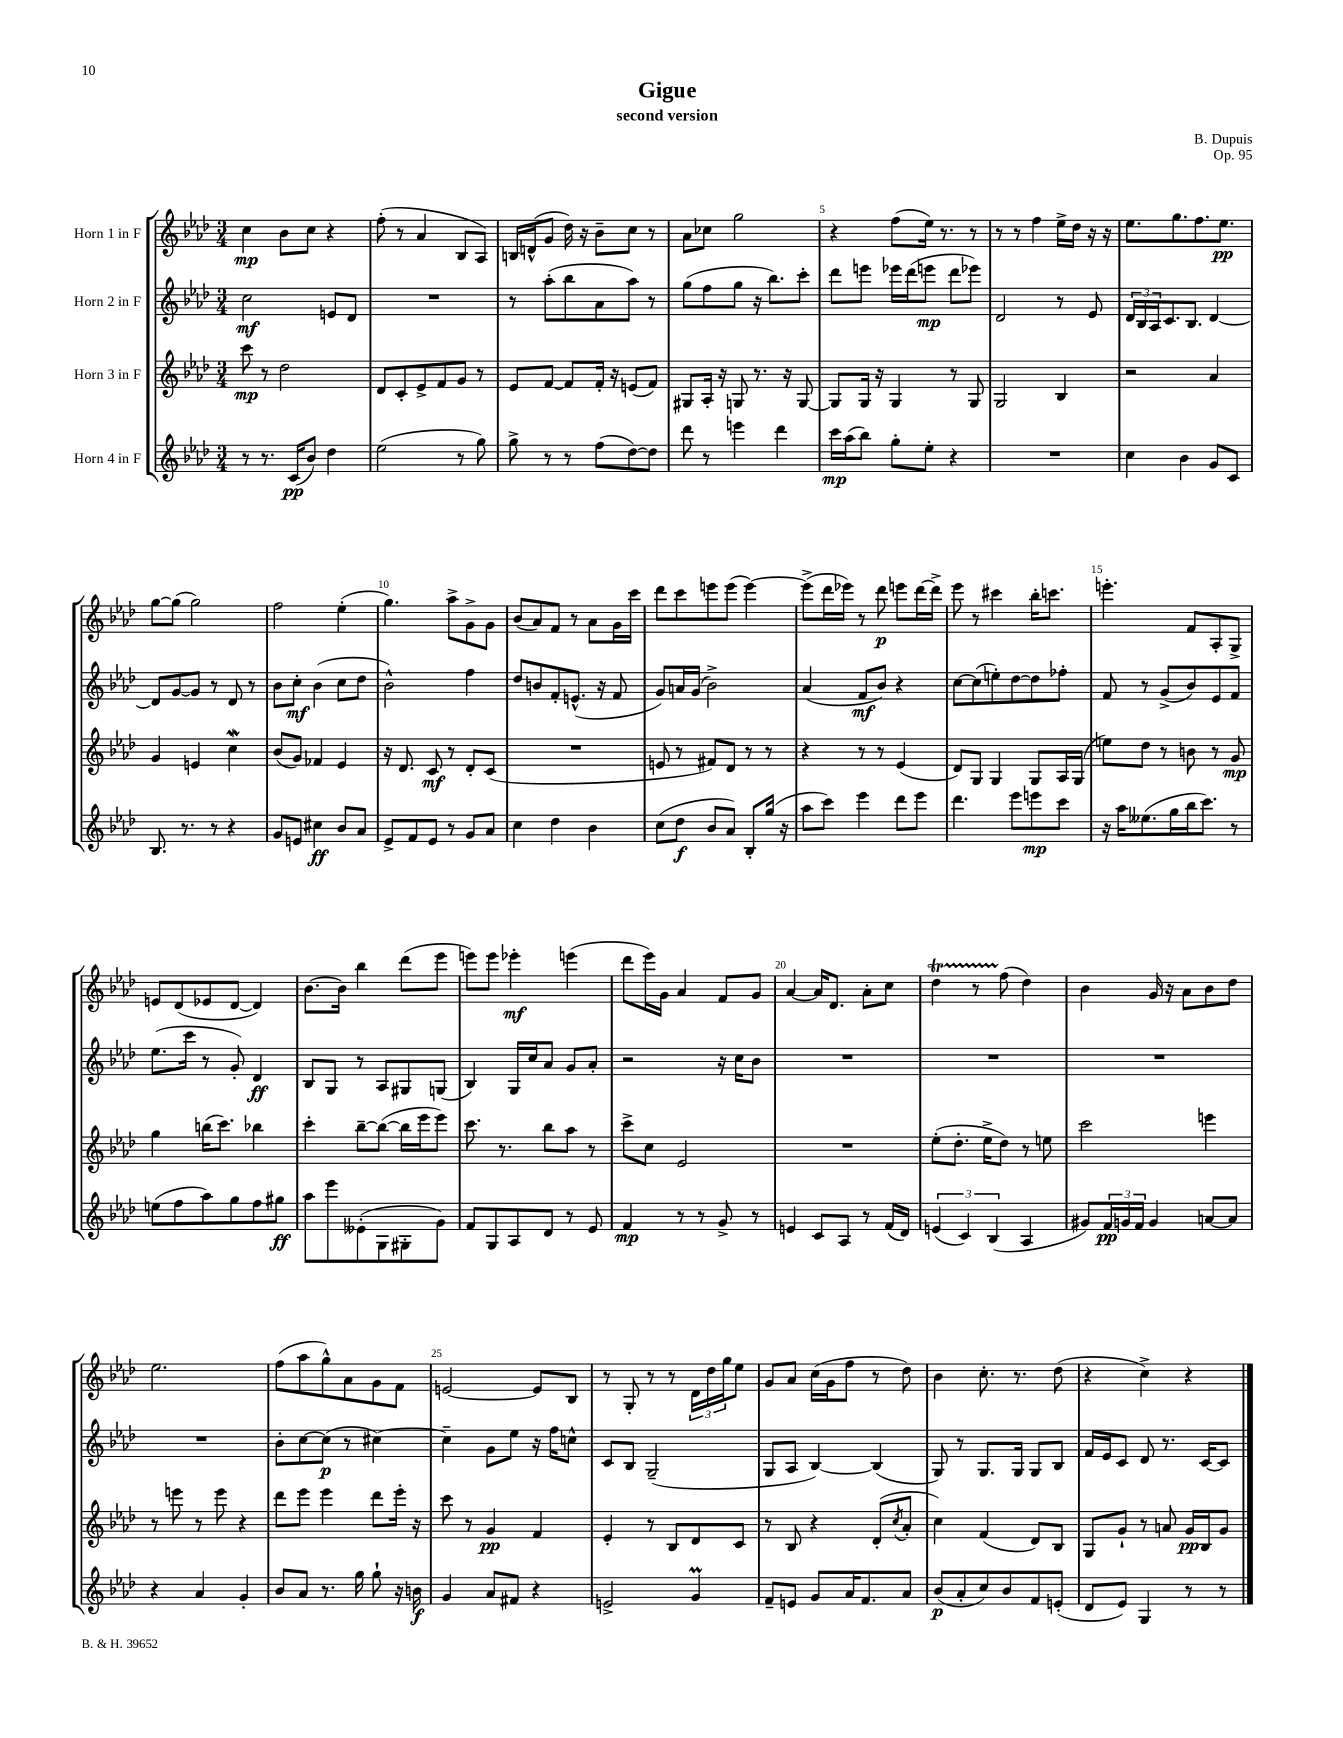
\header { title = "Gigue" composer = "B. Dupuis" subtitle = "second version" opus = "Op. 95" }
<<
\new StaffGroup <<
\new Staff = "s0" \with { instrumentName = "Horn 1 in F" } {
    \clef treble \key aes \major \numericTimeSignature \time 3/4
    c''4\mp bes'8 c''8 r4 |
    f''8-.( r8 aes'4 bes8 aes8) |
    b16 d'16-^( g'8 des''16) r16 bes'8-- c''8 r8 |
    aes'8 ces''8 g''2 |
    r4 f''8( ees''16) r8. r8 |
    r8 r8 f''4 ees''16-> des''16 r16 r16 |
    ees''8. g''8. f''8. ees''8.\pp |
    g''8~ g''8( g''2) |
    f''2 ees''4-.( |
    g''4.) aes''8-> g'8-> g'8 |
    bes'8( aes'8) f'8 r8 aes'8 g'16 c'''16 |
    des'''8 c'''8 e'''8 e'''8( e'''4~) |
    e'''8->( des'''16 ees'''16) r8 des'''8\p e'''8 des'''16~ des'''16-> |
    ees'''8 r8 cis'''4 bes''16-. c'''8. |
    e'''4.-. f'8 aes8-. g8-> |
    e'8 des'8( ees'8 des'8~ des'4) |
    bes'8.~ bes'16 bes''4 des'''8( ees'''8 |
    e'''8) e'''8 ees'''4-.\mf e'''4( |
    des'''8 ees'''16) g'16 aes'4 f'8 g'8 |
    aes'4~ aes'16 des'8. aes'8-. c''8 |
    des''4\startTrillSpan r8 f''8\stopTrillSpan( des''4) |
    bes'4 g'16 r16 aes'8 bes'8 des''8 |
    ees''2. |
    f''8( aes''8 g''8-^) aes'8 g'8 f'8 |
    e'2~ e'8 bes8 |
    r8 g8-. r8 r8 \tuplet 3/2 { des'16 des''16 g''16 } ees''8 |
    g'8 aes'8 c''16( g'16 f''8 r8 des''8) |
    bes'4 c''8.-. r8. des''8( |
    r4 c''4->) r4 \bar "|." |
}
\new Staff = "s1" \with { instrumentName = "Horn 2 in F" } {
    \clef treble \key aes \major \numericTimeSignature \time 3/4
    c''2\mf e'8 des'8 |
    R2. |
    r8 aes''8-.( bes''8 aes'8 aes''8) r8 |
    g''8( f''8 g''8 r16 bes''8.) c'''8-. |
    des'''8 e'''8 ees'''16 des'''16( e'''8\mp des'''8 ees'''8) |
    des'2 r8 ees'8 |
    \tuplet 3/2 { des'16 bes16 aes16 } c'8. bes8. des'4~ |
    des'8 g'8~ g'8 r8 des'8 r8 |
    bes'8 c''8-.\mf bes'4( c''8 des''8 |
    bes'2-^) f''4 |
    des''8 b'8 f'8-. e'8.-^( r16 f'8 |
    g'8) a'16 g'16( bes'2->) |
    aes'4( f'8\mf bes'8) r4 |
    c''8~ c''8( e''8-.) des''8~ des''8 fes''8-. |
    f'8 r8 g'8->( bes'8) ees'8 f'8 |
    ees''8.( c'''16 r8 g'8-.) des'4\ff |
    bes8 g8 r8 aes8 gis8 g8( |
    bes4) g16 c''16 aes'8 g'8 aes'8-. |
    r2 r16 c''16 bes'8 |
    R2. |
    R2. |
    R2. |
    R2. |
    bes'8-. c''8~ c''8\p( r8 cis''4~) |
    cis''4-- g'8 ees''8 r16 f''16 c''8-^ |
    c'8 bes8 g2--( |
    g8 aes8 bes4~) bes4( |
    g8) r8 g8. g16 g8 bes8 |
    f'16 ees'16 c'8 des'8 r8. c'16~ c'8 \bar "|." |
}
\new Staff = "s2" \with { instrumentName = "Horn 3 in F" } {
    \clef treble \key aes \major \numericTimeSignature \time 3/4
    c'''8\mp r8 des''2 |
    des'8 c'8-. ees'8-> f'8 g'8 r8 |
    ees'8 f'8~ f'8 f'16-. r16 e'8( f'8) |
    gis8 aes16-. r16 g8 r8. r16 g8~ |
    g8 g16 r16 g4 r8 g8 |
    g2 bes4 |
    r2 aes'4 |
    g'4 e'4 c''4\mordent |
    bes'8( g'8) fes'4 ees'4 |
    r16 des'8. c'8\mf r8 des'8-. c'8( |
    R2. |
    e'8 r8 fis'8) des'8 r8 r8 |
    r4 r8 r8 ees'4( |
    des'8) g8 g4 g8 aes16 g16( |
    e''8) des''8 r8 b'8 r8 g'8\mp |
    g''4 b''16( c'''8.) bes''4 |
    c'''4-. bes''8~-- bes''8~( bes''16 ees'''16 ees'''8) |
    c'''8. r8. bes''8 aes''8 r8 |
    c'''8-> c''8 ees'2 |
    R2. |
    ees''8-.( des''8.-. ees''16-> des''8) r8 e''8 |
    c'''2 e'''4 |
    r8 e'''8 r8 e'''8 r4 |
    des'''8 ees'''8 ees'''4 des'''8 ees'''16-. r16 |
    c'''8 r8 g'4\pp f'4 |
    ees'4-. r8 bes8 des'8 c'8 |
    r8 bes8 r4 des'8-.( \acciaccatura { c''8 } aes'8-. |
    c''4) f'4( des'8) bes8 |
    g8 g'8-! r8 a'8 g'16\pp bes16 g'8 \bar "|." |
}
\new Staff = "s3" \with { instrumentName = "Horn 4 in F" } {
    \clef treble \key aes \major \numericTimeSignature \time 3/4
    r8 r8. c'16\pp( bes'8) des''4 |
    ees''2( r8 g''8) |
    g''8-> r8 r8 f''8( des''8~) des''8 |
    des'''8 r8 e'''4 des'''4 |
    c'''16\mp aes''16( bes''8) g''8-. ees''8-. r4 |
    R2. |
    c''4 bes'4 g'8 c'8 |
    bes8. r8. r8 r4 |
    g'8 e'8 cis''4\ff bes'8 aes'8 |
    ees'8-> f'8 ees'8 r8 g'8 aes'8 |
    c''4 des''4 bes'4 |
    c''8( des''8\f bes'8 aes'8) bes8-. g''16( r16 |
    aes''8 c'''8) ees'''4 des'''8 ees'''8 |
    des'''4. ees'''8 e'''8\mp c'''8 |
    r16 aes''16 eeses''8.( g''16 bes''16 c'''8.) r8 |
    e''8( f''8 aes''8) g''8 f''8 gis''8\ff |
    aes''8 ees'''8 eeses'8-.( g8 gis8-. g'8) |
    f'8 g8 aes8 des'8 r8 ees'8 |
    f'4\mp r8 r8 g'8-> r8 |
    e'4 c'8 aes8 r8 f'16( des'16) |
    \tuplet 3/2 { e'4( c'4) bes4( } aes4 |
    gis'8) \tuplet 3/2 { f'16\pp g'16 f'16 } g'4 a'8~ a'8 |
    r4 aes'4 g'4-. |
    bes'8 aes'8 r8. g''16 g''8-! r16 b'16\f |
    g'4 aes'8 fis'8 r4 |
    e'2-> g'4\prall |
    f'8-- e'8 g'8 aes'16 f'8. aes'8 |
    bes'8\p( aes'8-. c''8) bes'8 f'8 e'8-.( |
    des'8 ees'8) g4 r8 r8 \bar "|." |
}
>>
>>
\layout { \context { \Score \override BarNumber.break-visibility = ##(#f #t #t) barNumberVisibility = #(every-nth-bar-number-visible 5) } }
